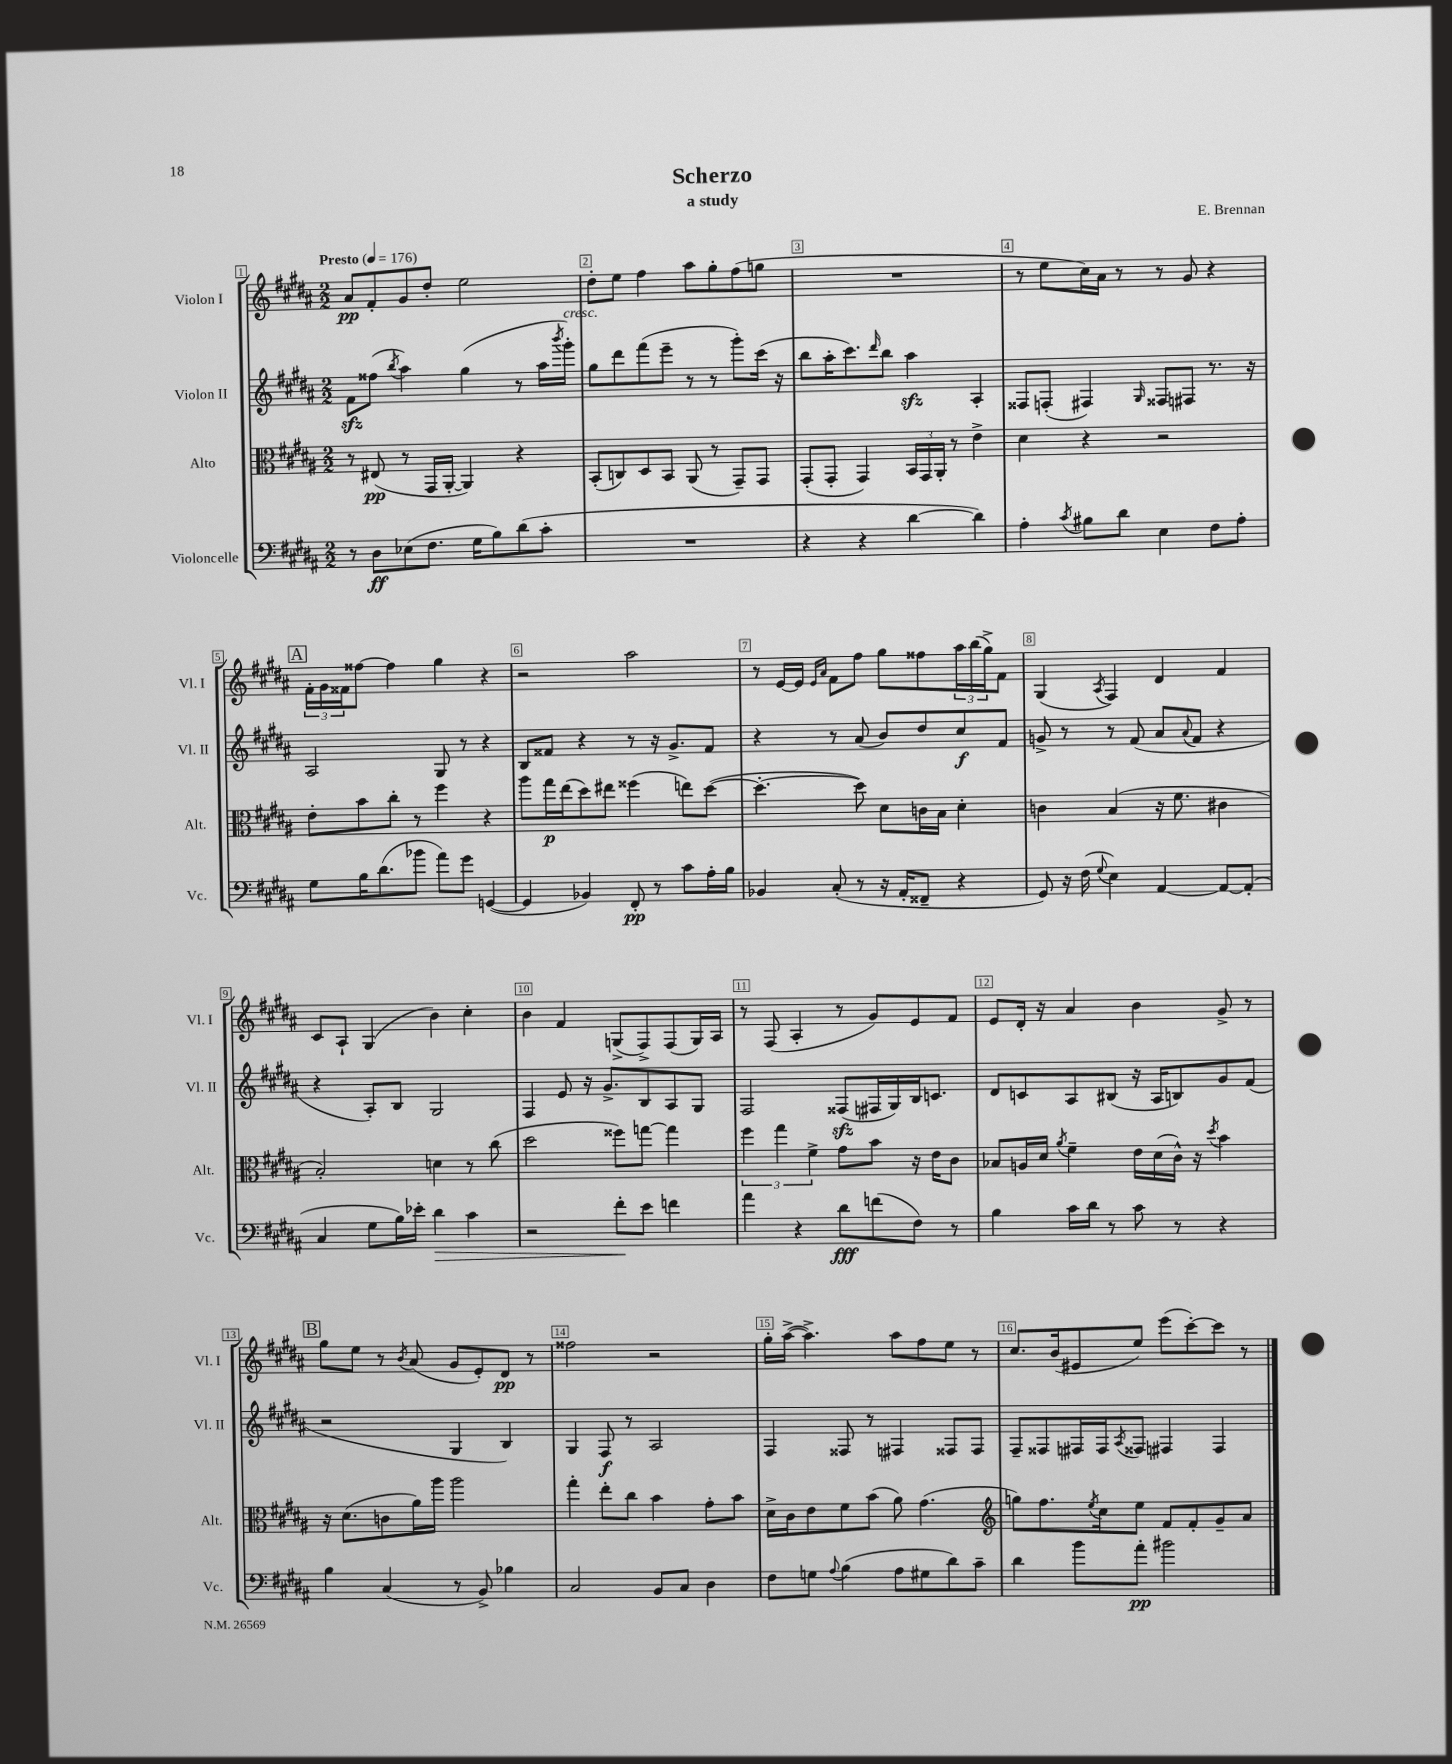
\header { title = "Scherzo" composer = "E. Brennan" subtitle = "a study" }
<<
\new StaffGroup <<
\new Staff = "s0" \with { instrumentName = "Violon I" shortInstrumentName = "Vl. I" } {
    \clef treble \key b \major \numericTimeSignature \time 2/2 \tempo "Presto" 4 = 176
    ais'8\pp fis'8-. gis'8 dis''8-. e''2 |
    dis''8-. e''8 fis''4 ais''8 gis''8-. fis''8( g''8 |
    R1 |
    r8 e''8 cis''16) ais'16 r8 r8 gis'8 r4 |
    \mark \markup { \box "A" } \tuplet 3/2 { fis'16-. gis'16 fisis'16 } fisis''8~ fisis''4 gis''4 r4 |
    r2 ais''2 |
    r8 e'16~ e'16 \grace { e'16 ais'16 } fis'8 fis''8 gis''8 fisis''8 \tuplet 3/2 { ais''16 b''16( gis''16->) } fis'8 |
    gis4( \acciaccatura { ais8 } fis4) dis'4 fis'4 |
    cis'8 ais8-! gis4( b'4) cis''4-. |
    b'4 fis'4 g8->( fis8->) fis8( g16) ais16 |
    r8 fis8( ais4-. r8 gis'8) e'8 fis'8 |
    e'8 dis'16-. r16 ais'4 b'4 gis'8-> r8 |
    \mark \markup { \box "B" } gis''8 e''8 r8 \acciaccatura { b'8 } ais'8( gis'8 e'8-.) dis'8\pp r8 |
    fisis''2 r2 |
    gis''16-. ais''16~->( ais''4.->) ais''8 fis''8 e''8 r8 |
    cis''8. b'16( eis'8 e''8) e'''8( cis'''8~-.) cis'''8 r8 \bar "|." |
}
\new Staff = "s1" \with { instrumentName = "Violon II" shortInstrumentName = "Vl. II" } {
    \clef treble \key b \major \numericTimeSignature \time 2/2
    fis'8\sfz fisis''8( \acciaccatura { b''8 } ais''4) gis''4( r8 ais''16 \acciaccatura { b'''8 } gis'''16-.^\markup { \italic "cresc." }) |
    gis''8 dis'''8 fis'''8( e'''8-- r8 r8 gis'''8-.) cis'''16( r16 |
    b''8 ais''16-. cis'''8.) \grace { dis'''16 } b''8 ais''4\sfz ais4-. |
    fisis8 f8-.( fis4) \grace { gis16 } fisis8 fis8 r8. r16 |
    \mark \markup { \box "A" } ais2 gis8 r8 r4 |
    b8 fisis'8 r4 r8 r16 gis'8.-> fisis'8 |
    r4 r8 ais'8( b'8) dis''8 cis''8\f fis'8 |
    g'8-> r8 r8 fis'8( ais'8 \appoggiatura { ais'8 } fis'8 r4 |
    r4 ais8-.) b8 gis2 |
    fis4 e'8 r16 gis'8.-> b8 ais8 gis8 |
    fis2 fisis8\sfz( fis16 gis16) b16 c'8. |
    dis'8 c'8 ais8 bis8( r16 ais16 b8) gis'8 fis'8( |
    \mark \markup { \box "B" } r2 gis4 b4) |
    gis4 fis8\f r8 ais2 |
    fis4 fisis8 r8 fis4 fisis8 fisis8 |
    fis8-- fisis8 fis16 fis16 \acciaccatura { ais8 } fisis8 fis4 fis4 \bar "|." |
}
\new Staff = "s2" \with { instrumentName = "Alto" shortInstrumentName = "Alt." } {
    \clef alto \key b \major \numericTimeSignature \time 2/2
    r8 eis8\pp( r8 gis,16 ais,16~-. ais,4) r4 |
    b,8-.( c8) dis8 b,8 ais,8( r8 gis,8--) gis,8 |
    gis,8-.( gis,8-. gis,4) \tuplet 3/2 { b,16 gis,16 ais,16-. } r8 e'4-> |
    dis'4 r4 r2 |
    \mark \markup { \box "A" } e'8-. b'8 cis''8-. r8 fis''4 r4 |
    ais''8 gis''16\p e''16( dis''8) eis''8 fisis''4( e''8) dis''8~( |
    dis''4.~-. dis''8) dis'8 c'16 b16 dis'4-. |
    c'4 b4( r16 fis'8. cis'4 |
    b2-.) d'4 r8 cis''8( |
    dis''2 fisis''8) g''8~ g''4 |
    \tuplet 3/2 { fis''4 gis''4 fis'4-> } gis'8 b'8 r16 e'16 cis'8 |
    bes8 a16 dis'16 \acciaccatura { ais'8 } fis'4-- e'16 dis'16( cis'16-^) r16 \acciaccatura { dis''8 } b'4 |
    \mark \markup { \box "B" } r16 dis'8.( c'8 ais'16) ais''16 ais''2 |
    gis''4-. e''8-. cis''8 b'4 gis'8-. b'8 |
    dis'16-> cis'16 e'8 fis'8 b'8( ais'8) gis'4.( |
    \clef treble g''8) fis''8. \acciaccatura { e''8 } cis''16 e''8 fis'8 fis'8-. gis'8-- ais'8 \bar "|." |
}
\new Staff = "s3" \with { instrumentName = "Violoncelle" shortInstrumentName = "Vc." } {
    \clef bass \key b \major \numericTimeSignature \time 2/2
    r8 dis8\ff ees8( fis8. gis16 b8) dis'8( cis'8-. |
    R1 |
    r4 r4 dis'4~ dis'4) |
    ais4-. \acciaccatura { cis'8 } bis8 dis'8 e4 fis8 ais8-. |
    \mark \markup { \box "A" } gis8 b16 dis'8.( bes'8 ais'8) gis'8 g,4~( |
    g,4 bes,4) fis,8-.\pp r8 cis'8 ais16-. b16 |
    bes,4 cis8-.( r8 r16 ais,16-. fisis,8-- r4 |
    gis,8) r16 fis16( \appoggiatura { gis8 } e4) ais,4~ ais,8~ ais,8-.( |
    cis4 gis8 b16) ees'16-. dis'4\> cis'4 |
    r2 fis'8-.\! e'8 f'4 |
    ais'4 r4 dis'8\fff f'8( fis8) r8 |
    b4 cis'16 dis'16 r8 cis'8 r8 r4 |
    \mark \markup { \box "B" } b4 cis4( r8 b,8->) bes4 |
    cis2 b,8 cis8 dis4 |
    fis8 g8 \appoggiatura { ais8 } b4( ais8 gis8 dis'8) cis'8-- |
    dis'4 b'8 ais'8-.\pp bis'2 \bar "|." |
}
>>
>>
\layout { \context { \Score \override BarNumber.break-visibility = ##(#f #t #t) barNumberVisibility = #all-bar-numbers-visible \override BarNumber.stencil = #(make-stencil-boxer 0.1 0.3 ly:text-interface::print) } }
